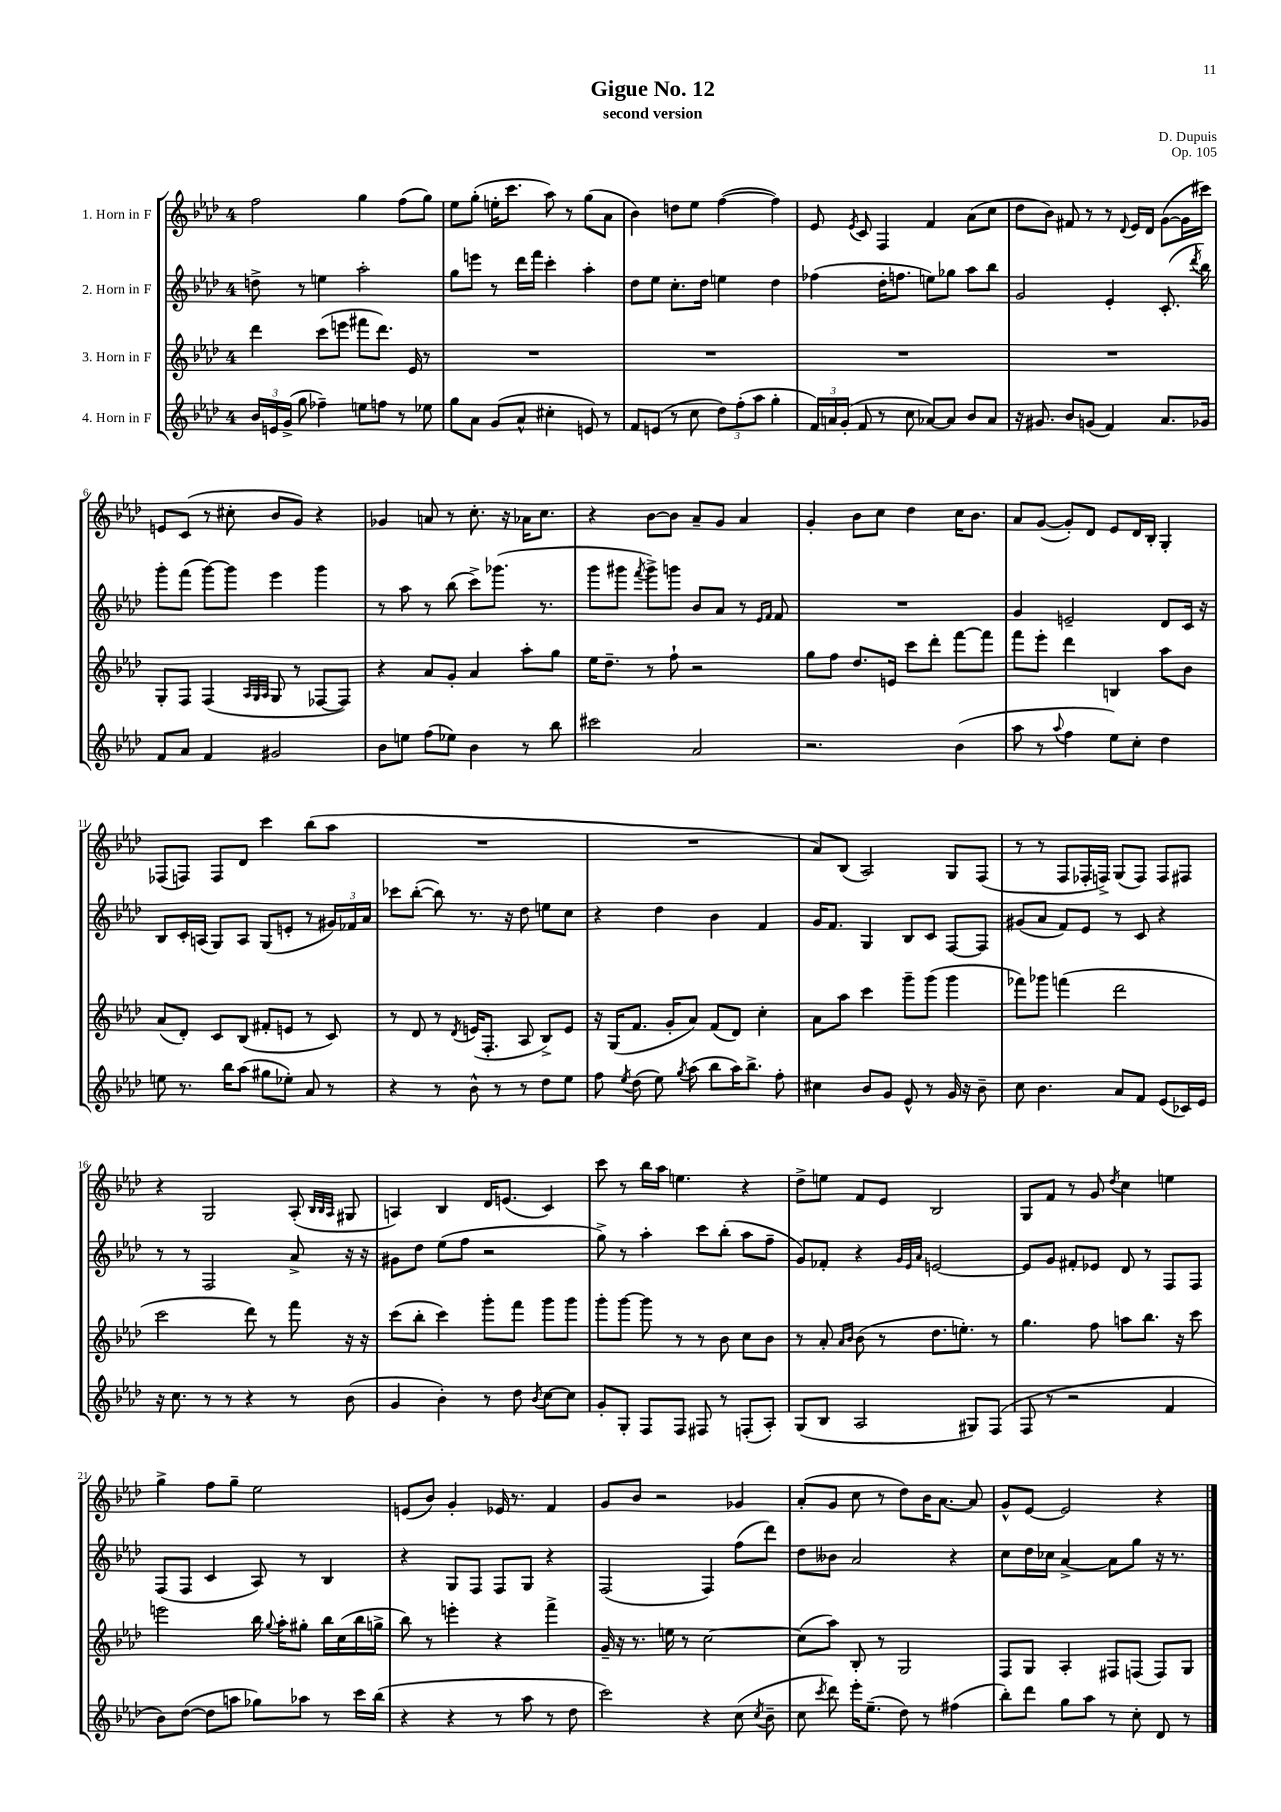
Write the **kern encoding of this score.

**kern	**kern	**kern	**kern
*staff4	*staff3	*staff2	*staff1
*clefG2	*clefG2	*clefG2	*clefG2
*k[b-e-a-d-]	*k[b-e-a-d-]	*k[b-e-a-d-]	*k[b-e-a-d-]
*M4/4	*M4/4	*M4/4	*M4/4
24b-	4ddd-	8dd^	2ff
24e	.	.	.
(24g^	.	.	.
8gg	.	8r	.
4ff-~)	(8ccc	4ee	.
.	8eee	.	.
8ee	8fff#	2aa-'	4gg
8ff	8.ddd-)	.	.
8r	.	.	(8ff
.	16e-	.	.
8ee-	8r	.	8gg)
=	=	=	=
8gg	1r	8gg	8ee-
8a-	.	8eee	(8gg'
(8g	.	8r	16ee'
.	.	.	8.ccc
8a-^^	.	16ddd-	.
.	.	16fff	.
4cc#'	.	4ccc'	8aa-)
.	.	.	8r
8e)	.	4aa-'	(8gg
8r	.	.	8a-
=	=	=	=
8f	1r	8dd-	4b-)
(8e	.	8ee-	.
8r	.	8.cc'	8dd
8cc	.	.	8ee-
.	.	16dd-	.
12dd-)	.	4ee	([4ff
(12ff'	.	.	.
12aa-	.	.	.
4gg'	.	4dd-	4ff])
=	=	=	=
24f)	1r	(4ff-	8e-
24a	.	.	.
(24g'	.	.	.
.	.	.	8qe-
8f	.	.	8c
8r	.	16dd-'	4F
.	.	8.ff	.
8cc	.	.	.
[8a-)	.	8ee)	4f
8a-]	.	8gg-	.
8b-	.	8aa-	(8a-
8a-	.	8bb-	8cc
=	=	=	=
16r	1r	2g	8dd-
8.g#	.	.	.
.	.	.	8b-)
8b-	.	.	8f#
(8g	.	.	8r
4f)	.	4e-'	8r
.	.	.	8qqd-
.	.	.	16e-
.	.	.	16d-
8.a-	.	(8.c'	([8g
.	.	.	16g]
.	.	8qddd-	.
16g-	.	16bb-)	16ccc#)
=	=	=	=
8f	8G'	8ggg'	8e
8a-	8F	(8fff	(8c
4f	(4F	[8ggg)	8r
.	.	8ggg]	8cc#'
.	32qqA-	.	.
.	32qqG	.	.
.	32qqA-	.	.
2g#	8G	4eee-	8b-
.	8r	.	8g)
.	[8F-	4ggg	4r
.	8F-])	.	.
=	=	=	=
8b-	4r	8r	4g-
8ee	.	8aa-	.
(8ff	8a-	8r	8a
8ee-)	8g'	(8bb-	8r
4b-	4a-	8ccc^)	8.cc'
.	.	(8.ggg-	.
.	.	.	16r
8r	8aa-'	.	16a-
.	.	8.r	8.cc
8bb-	8gg	.	.
=	=	=	=
2ccc#	16ee-	8ggg	4r
.	8.dd-~	.	.
.	.	8ggg#	.
.	.	8qfff	.
.	8r	8ggg#^)	[8b-
.	8ff`	8ggg	8b-]
2a-	2r	8b-	8a-~
.	.	8a-	8g
.	.	8r	4a-
.	.	16qqe-	.
.	.	16qqf	.
.	.	8f	.
=	=	=	=
2.r	8gg	1r	4g'
.	8ff	.	.
.	8.dd-	.	8b-
.	.	.	8cc
.	16e	.	.
.	8ccc	.	4dd-
.	8ddd-'	.	.
(4b-	[8fff	.	16cc
.	.	.	8.b-
.	8fff]	.	.
=	=	=	=
8aa-	8fff	4g	8a-
8r	8eee-'	.	([8g
8qqaa-	.	.	.
4ff	4ddd-	2e~	8g'])
.	.	.	8d-
8ee-)	4B	.	8e-
8cc'	.	.	16d-
.	.	.	16B-'
4dd-	8aa-	8d-	4G'
.	8b-	16c	.
.	.	16r	.
=	=	=	=
8ee	(8a-	8B-	(8F-
8.r	8d-')	16c'	8F)
.	.	(16A	.
.	8c	8G)	8F
16bb-	.	.	.
(8aa-	(8B-	8A	8d-
8gg#	8f#'	(8G	4ccc
8ee-')	8e	8e'	.
8a-	8r	8r	(8bb-
8r	8c)	24g#)	8aa-
.	.	24f-	.
.	.	24a-	.
=	=	=	=
4r	8r	8ccc-	1r
.	8d-	([8bb-'	.
8r	8r	8bb-])	.
.	8qd-	.	.
8b-^^	(16e	8.r	.
.	8.F'	.	.
8r	.	.	.
.	.	16r	.
8r	8A-	8dd-	.
8dd-	8B-^)	8ee	.
8ee-	8e	8cc	.
=	=	=	=
8ff	16r	4r	1r
.	(16G	.	.
8qee-	.	.	.
(8dd-	8.f	.	.
8ee-)	.	4dd-	.
.	16g'	.	.
8qgg	.	.	.
(8aa-	8a-)	.	.
8bb-	(8f	4b-	.
16aa-)	8d-)	.	.
8.bb-^	.	.	.
.	4cc'	4f	.
8ff'	.	.	.
=	=	=	=
4cc#	8a-	16g	8a-)
.	.	8.f	.
.	8aa-	.	(8B-
8b-	4ccc	4G	2A-)
8g	.	.	.
8e-^^	8ggg~	8B-	.
8r	(8ggg	8c	.
16g	4ggg	[8F	8G
16r	.	.	.
8b-~	.	8F]	(8F
=	=	=	=
8cc	8fff-)	(8g#	8r
4.b-	8ggg-	8a-	8r
.	(4fff	8f)	8F
.	.	8e-	16F-'
.	.	.	16F^)
8a-	2ddd-	8r	(8G
8f	.	8c	8F)
(8e-	.	4r	8F
16c-)	.	.	8F#
16e-	.	.	.
=	=	=	=
16r	2ccc	8r	4r
8.cc	.	.	.
.	.	8r	.
8r	.	2F	2G
8r	.	.	.
4r	8ddd-)	.	.
.	8r	.	.
8r	8fff	8a-^	(8A-'
.	.	.	32qqB-
.	.	.	32qqB-
.	.	.	32qqA-
(8b-	16r	16r	8G#
.	16r	16r	.
=	=	=	=
4g	(8ccc	8g#	4A)
.	8bb-'	8dd-	.
4b-')	4ccc)	(8ee-	4B-
.	.	8ff	.
8r	8ggg'	2r	16d-
.	.	.	(8.e
8dd-	8fff	.	.
8qb-	.	.	.
[8cc	8ggg	.	4c)
8cc]	8ggg	.	.
=	=	=	=
8g'	8ggg'	8gg^)	8ccc
8G'	[8ggg	8r	8r
8F	8ggg]	4aa-'	16bb-
.	.	.	16aa-
8F	8r	.	4.ee
8F#	8r	8ccc	.
8r	8b-	(8bb-'	.
(8F'	8cc	8aa-	4r
8A-')	8b-	8ff~	.
=	=	=	=
(8G	8r	8g)	8dd-^
8B-	8a-'	8f-'	8ee
.	16qqa-	.	.
.	16qqb-	.	.
2A-	(8b-	4r	8f
.	8r	.	8e-
.	.	32qqg	.
.	.	32qqe-	.
.	.	32qqa-	.
.	8.dd-	[2e	2B-
.	8.ee')	.	.
8G#)	.	.	.
(8F	8r	.	.
=	=	=	=
8F	4.gg	8e]	8G
8r	.	8g	8f
2r	.	8f#'	8r
.	8ff	8e-	8g
.	.	.	8qdd-
.	8aa	8d-	4cc
.	8.bb-	8r	.
4f	.	8F	4ee
.	16r	.	.
.	8ccc	8F	.
=	=	=	=
8b-)	2eee	(8F	4gg^
([8dd-	.	8F	.
8dd-]	.	4c	8ff
8aa	.	.	8gg~
8gg-)	16bb-	8A-)	2ee-
.	8qqgg	.	.
.	16aa-'	.	.
8aa-	8gg#'	8r	.
8r	16bb-	4B-	.
.	(16cc	.	.
16ccc	16bb-	.	.
(16bb-	16gg^	.	.
=	=	=	=
4r	8bb-)	4r	(8e
.	8r	.	8b-)
4r	4eee'	8G	4g'
.	.	8F	.
8r	4r	8F	16e-
.	.	.	8.r
8aa-	.	8G	.
8r	4fff^	4r	4f
8dd-	.	.	.
=	=	=	=
2ccc)	16g~	(2F	8g
.	16r	.	.
.	8.r	.	8b-
.	.	.	2r
.	16ee	.	.
.	8r	.	.
4r	[2cc	4F)	.
(8cc	.	(8ff	4g-
8qcc	.	.	.
8b-~	.	8ddd-)	.
=	=	=	=
8cc	(8cc]	8dd-	(8a-'
8qccc	.	.	.
8ddd-)	8aa-)	8b--	8g
16eee-'	8B-'	2a-	8cc
(8.ee-~	.	.	.
.	8r	.	8r
8dd-)	2G	.	8dd-)
8r	.	.	16b-
.	.	.	[8.a-
(4ff#	.	4r	.
.	.	.	8a-]
=	=	=	=
8bb-')	8F	8cc	8g^^
8ddd-	8G	16dd-	[8e-
.	.	16cc-	.
8gg	4A-'	[4a-^	2e-]
8aa-	.	.	.
8r	8F#	8a-]	.
8cc'	(8F	8gg	.
8d-	8F)	16r	4r
.	.	8.r	.
8r	8G	.	.
==	==	==	==
*-	*-	*-	*-
